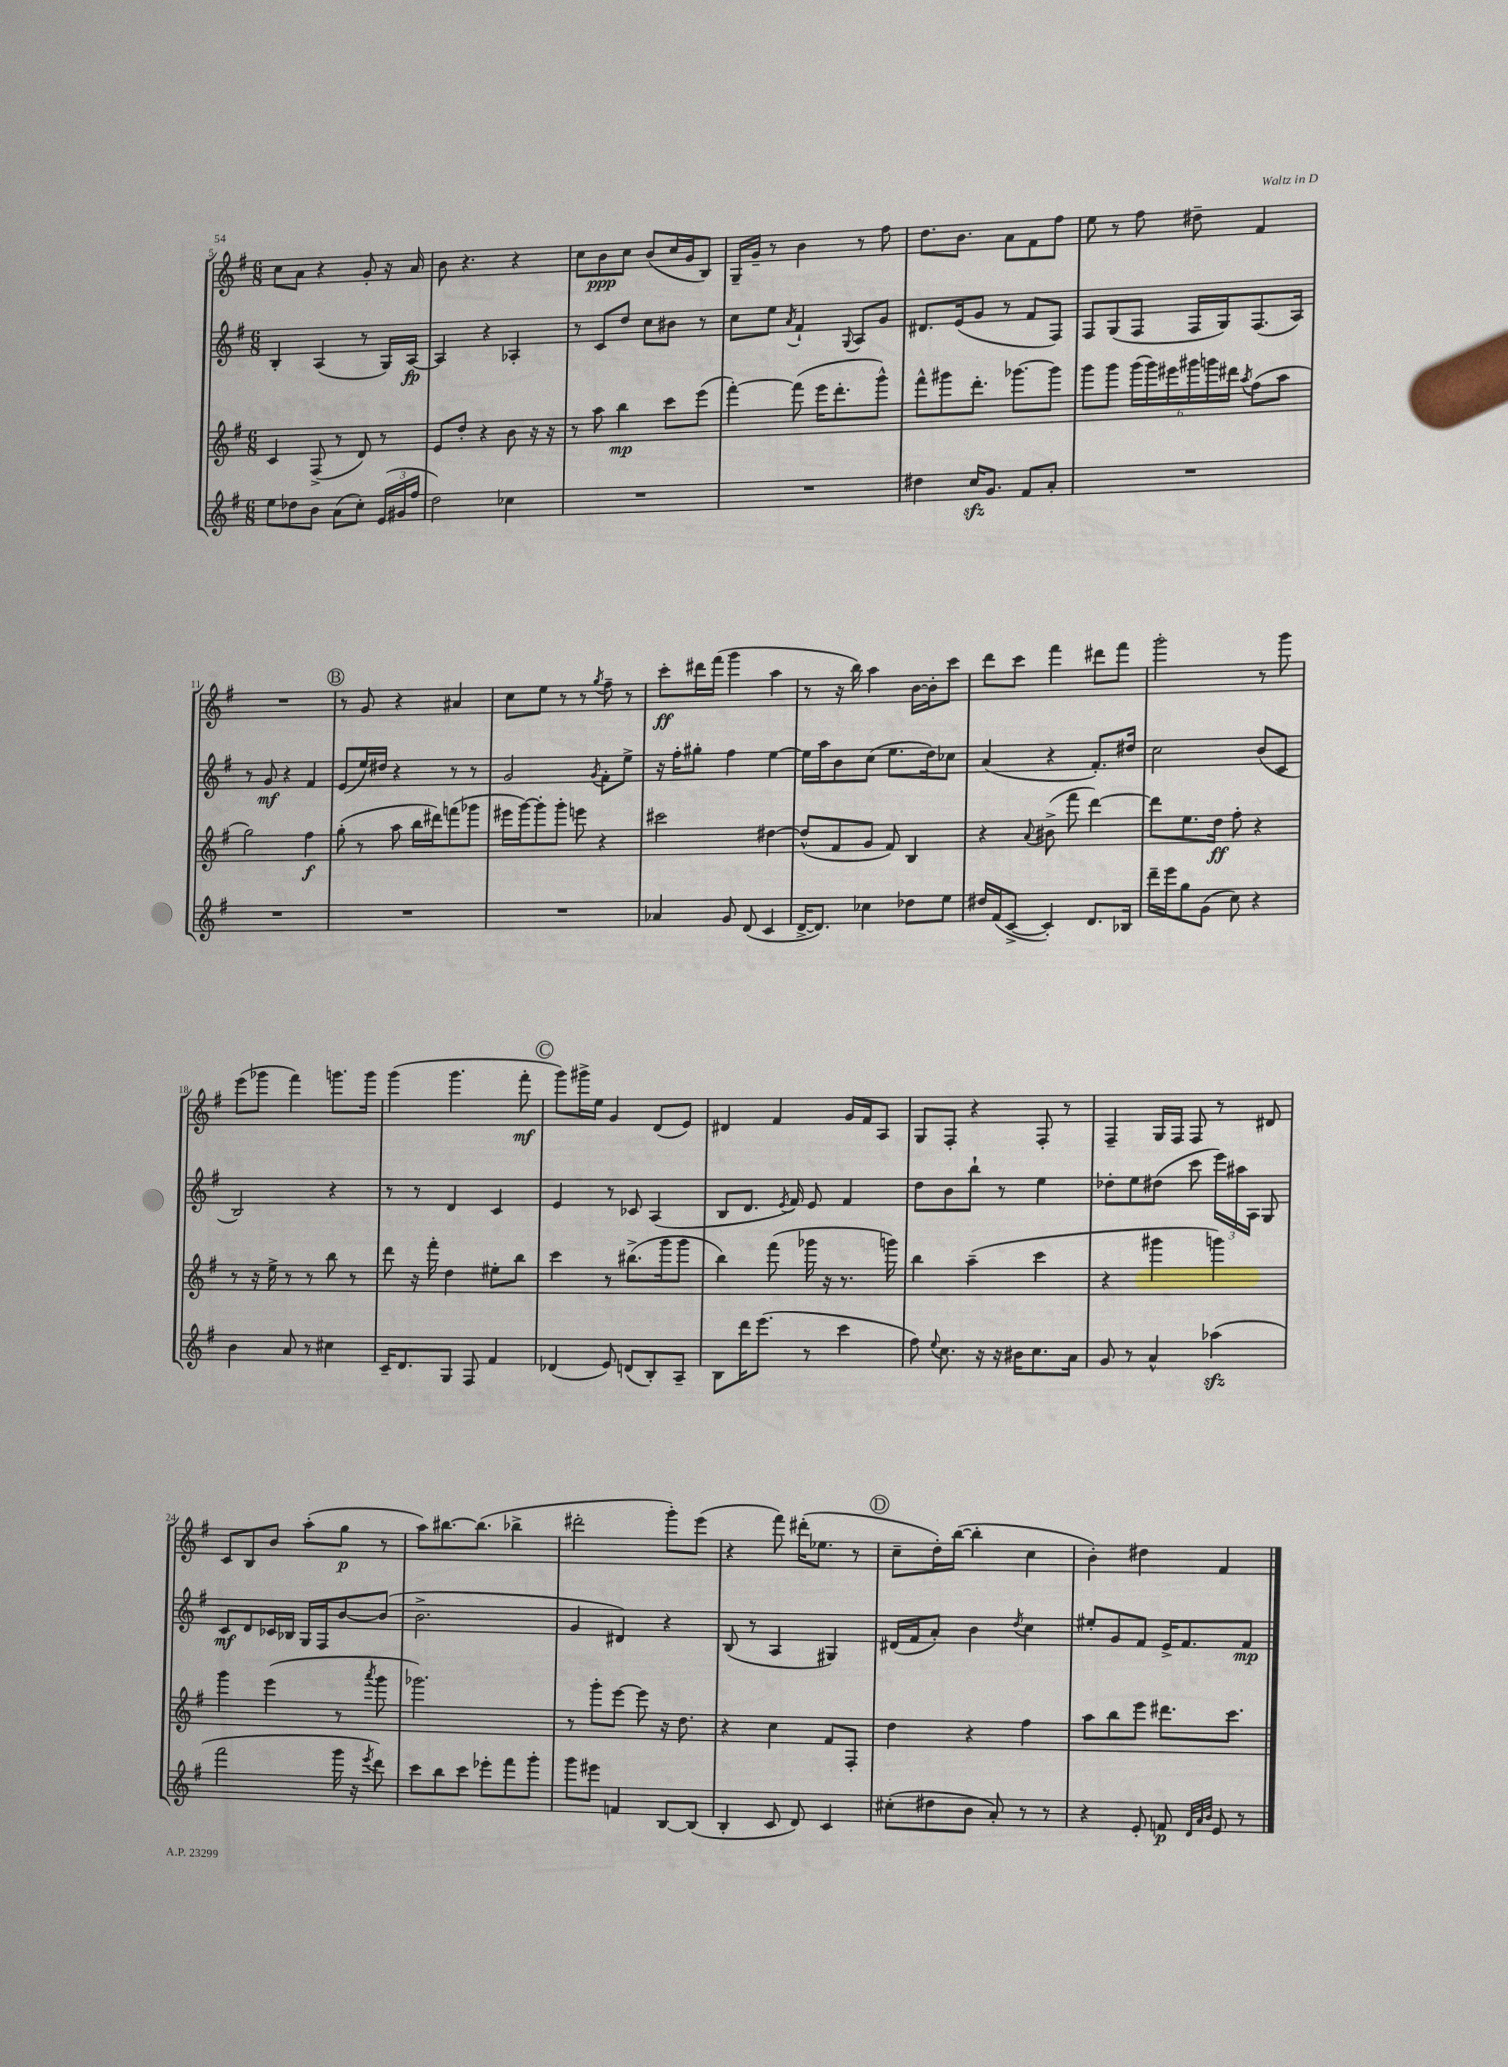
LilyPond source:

<<
\new StaffGroup <<
\new Staff = "s0" {
    \clef treble \key g \major \numericTimeSignature \time 6/8
    \autoBeamOff c''8[ a'8] r4 g'8-. r16 a'16 |
    b'8 r4. r4 |
    c''8[ b'8\ppp c''8] b'8[( c''16 g'16 b8]) |
    g16[-- g'16]-- r8 b'4 r8 fis''8 |
    d''8.[ b'8.] a'8[ fis'8 fis''8] |
    e''8 r8 fis''8 dis''8-- fis'4 |
    R2. |
    \mark \markup { \circle "B" } r8 g'8 r4 ais'4 |
    c''8[ e''8] r8 r8 \acciaccatura { g''8 } fis''8-- r8 |
    c'''8[-.\ff dis'''16 fis'''16]( g'''4 a''4 |
    r8 r16 b''16) a''4 b'16[~ b'16-. c'''8] |
    d'''8[ c'''8] fis'''4 dis'''8[ fis'''8] |
    g'''2-. r8 g'''8 |
    e'''8[( ges'''8] fis'''4) g'''8.[ g'''16] |
    g'''4( g'''4. fis'''8-.\mf |
    \mark \markup { \circle "C" } g'''8[) gis'''16-> e''16] g'4 d'8[( e'8]) |
    dis'4 fis'4 g'16[ fis'16 a8] |
    g8[ fis8]-. r4 fis8-. r8 |
    fis4-- g16[ fis16] fis8 r8 dis'8 |
    c'8[ b8 b'8] a''8[-.( g''8]\p r8 |
    a''8[) bis''8.~ bis''8.]( bes''4-> |
    dis'''2-. g'''8[-.) e'''8]( |
    r4 fis'''8) dis'''16[-.( ees''8.] r8 |
    \mark \markup { \circle "D" } c''8[-- d''16-.) b''16]~( b''4-. c''4 |
    b'4-.) dis''4 fis'4 \bar "|." |
}
\new Staff = "s1" {
    \clef treble \key g \major \numericTimeSignature \time 6/8
    \autoBeamOff b4-. a4( r8 g16[) a16]~\fp |
    a4 r4 aes4-. |
    r8 c'8[ d''8] c''8[ bis'8] r8 |
    c''8[ e''8] \acciaccatura { a'8 } fis'4-! \appoggiatura { g8 } a8[ g'8] |
    dis'8.[ e'16( g'8] r8 fis'8[ fis8]) |
    fis8[ g8( fis8] fis16[ g16) fis8.( a16]) |
    r8 g'8\mf r4 fis'4 |
    \mark \markup { \circle "B" } e'8[( e''16) dis''16] r4 r8 r8 |
    g'2 \acciaccatura { g'8 } fis'8[-. e''8]-> |
    r16 fis''16[-. gis''8]-. fis''4 e''4~ |
    e''16[ a''16 b'8 c''8]( e''8.[ d''16) ces''8] |
    a'4( r4 fis'8.[-.) dis''16] |
    c''2 b'8[( c'8] |
    b2) r4 |
    r8 r8 d'4 c'4 |
    \mark \markup { \circle "C" } e'4 r8 ces'8 a4( |
    b8[ d'8.] \acciaccatura { e'8 } fis'16) e'8 fis'4 |
    d''8[ b'8 b''8]-! r8 e''4 |
    des''8[-. e''8 dis''8]( c'''8 \tuplet 3/2 { e'''16[) ais''16 a16] } g8 |
    c'8[\mf d'8 ces'16 bes16] g16[ fis16 b'8~ b'8]( |
    b'2.-> |
    g'4 dis'4) r4 |
    b8( r8 a4 gis4) |
    \mark \markup { \circle "D" } dis'16[( fis'16 a'8]-.) b'4 \acciaccatura { d''8 } c''4 |
    eis''8[-. g'8 fis'8] e'16[-> fis'8. fis'8]\mp \bar "|." |
}
\new Staff = "s2" {
    \clef treble \key g \major \numericTimeSignature \time 6/8
    \autoBeamOff c'4 fis8->( r8 d'8) r8 |
    e'8[ d''8]-. r4 b'8 r16 r16 |
    r8 a''8 b''4\mp c'''8[ e'''8]( |
    fis'''4~-.) fis'''8( e'''16[ d'''8.-. g'''8]-^) |
    fis'''8[-^ gis'''8 d'''8.]-. ges'''8.[~ ges'''8] |
    g'''8[ g'''8] \tuplet 6/4 { g'''16[( g'''16) eis'''16 gis'''16 g'''16 dis'''16] } \acciaccatura { a''8 } fis''8[( a''8] |
    g''2) fis''4\f |
    \mark \markup { \circle "B" } g''8-.( r8 a''8 b''16[ dis'''16) f'''8( ges'''8] |
    eis'''16[ g'''16~) g'''8-. g'''8]-. e'''8 r4 |
    cis'''2 dis''4~ |
    dis''8[-^( fis'8 g'8] fis'8) b4 |
    r4 \appoggiatura { a'8 } bis'8->( fis'''8 d'''4~) |
    d'''8[ e''8. d''16]\ff fis''8-. r4 |
    r8 r16 e''16-> r8 r8 b''8 r8 |
    d'''8 r16 fis'''16-. d''4 eis''8[-. b''8] |
    \mark \markup { \circle "C" } c'''4 r8 bis''8.[->( g'''16 g'''8] |
    b''4) fis'''8( ges'''16 r16 r8. g'''16) |
    b''4 a''4--( c'''4 |
    r4 gis'''4 g'''4) |
    g'''4 e'''4( r8 \acciaccatura { a'''8 } g'''8 |
    ges'''2.) |
    r8 g'''8[-. e'''8]~ e'''8 r16 d''8. |
    r4 c''4 fis'8[ fis8]-. |
    \mark \markup { \circle "D" } d''4 r4 fis''4 |
    a''8[ b''8 e'''8] dis'''8.[ c'''8.] \bar "|." |
}
\new Staff = "s3" {
    \clef treble \key g \major \numericTimeSignature \time 6/8
    \autoBeamOff e''8[ des''8 b'8] a'8[( c''8]-.) \tuplet 3/2 { e'16[( gis'16 fis''16] } |
    d''2) ces''4 |
    R2. |
    R2. |
    dis''4 c''16[\sfz g'8.] fis'8[ a'8]-. |
    R2. |
    R2. |
    \mark \markup { \circle "B" } R2. |
    R2. |
    aes'4 g'8 d'8( c'4 |
    d'16[~-> d'8.]) ces''4 des''8[ e''8] |
    dis''16[ fis'16( c'8]~-> c'4-.) d'8.[ bes16] |
    d'''16[-- e'''16 g''8 g'8]( c''8) r4 |
    b'4 a'8 r8 cis''4 |
    c'16[-- d'8. g8] fis8 fis'4 |
    \mark \markup { \circle "C" } des'4( e'8) d'8[( b8-.) a8]-- |
    b8[ d'''16 e'''8.]( r8 c'''4 |
    fis''8) \appoggiatura { e''8 } c''8. r16 r16 bis'16[ c''8. a'16] |
    g'8 r8 a'4-^ aes''4\sfz( |
    fis'''2 g'''16 r16 \acciaccatura { e'''8 } d'''8) |
    c'''8[ b''8 c'''8] ees'''8[-. fis'''8 g'''8]-. |
    g'''8[ eis'''8] f'4 b8[~ b8]( |
    b4-. c'8 d'8) c'4 |
    \mark \markup { \circle "D" } cis''8[-.( dis''8 b'8] a'8-.) r8 r8 |
    r4 e'8-. f'8\p \grace { d'32[ a'32 b'32] } e'8 r8 \bar "|." |
}
>>
>>
\layout { \context { \Score currentBarNumber = #5 } }
